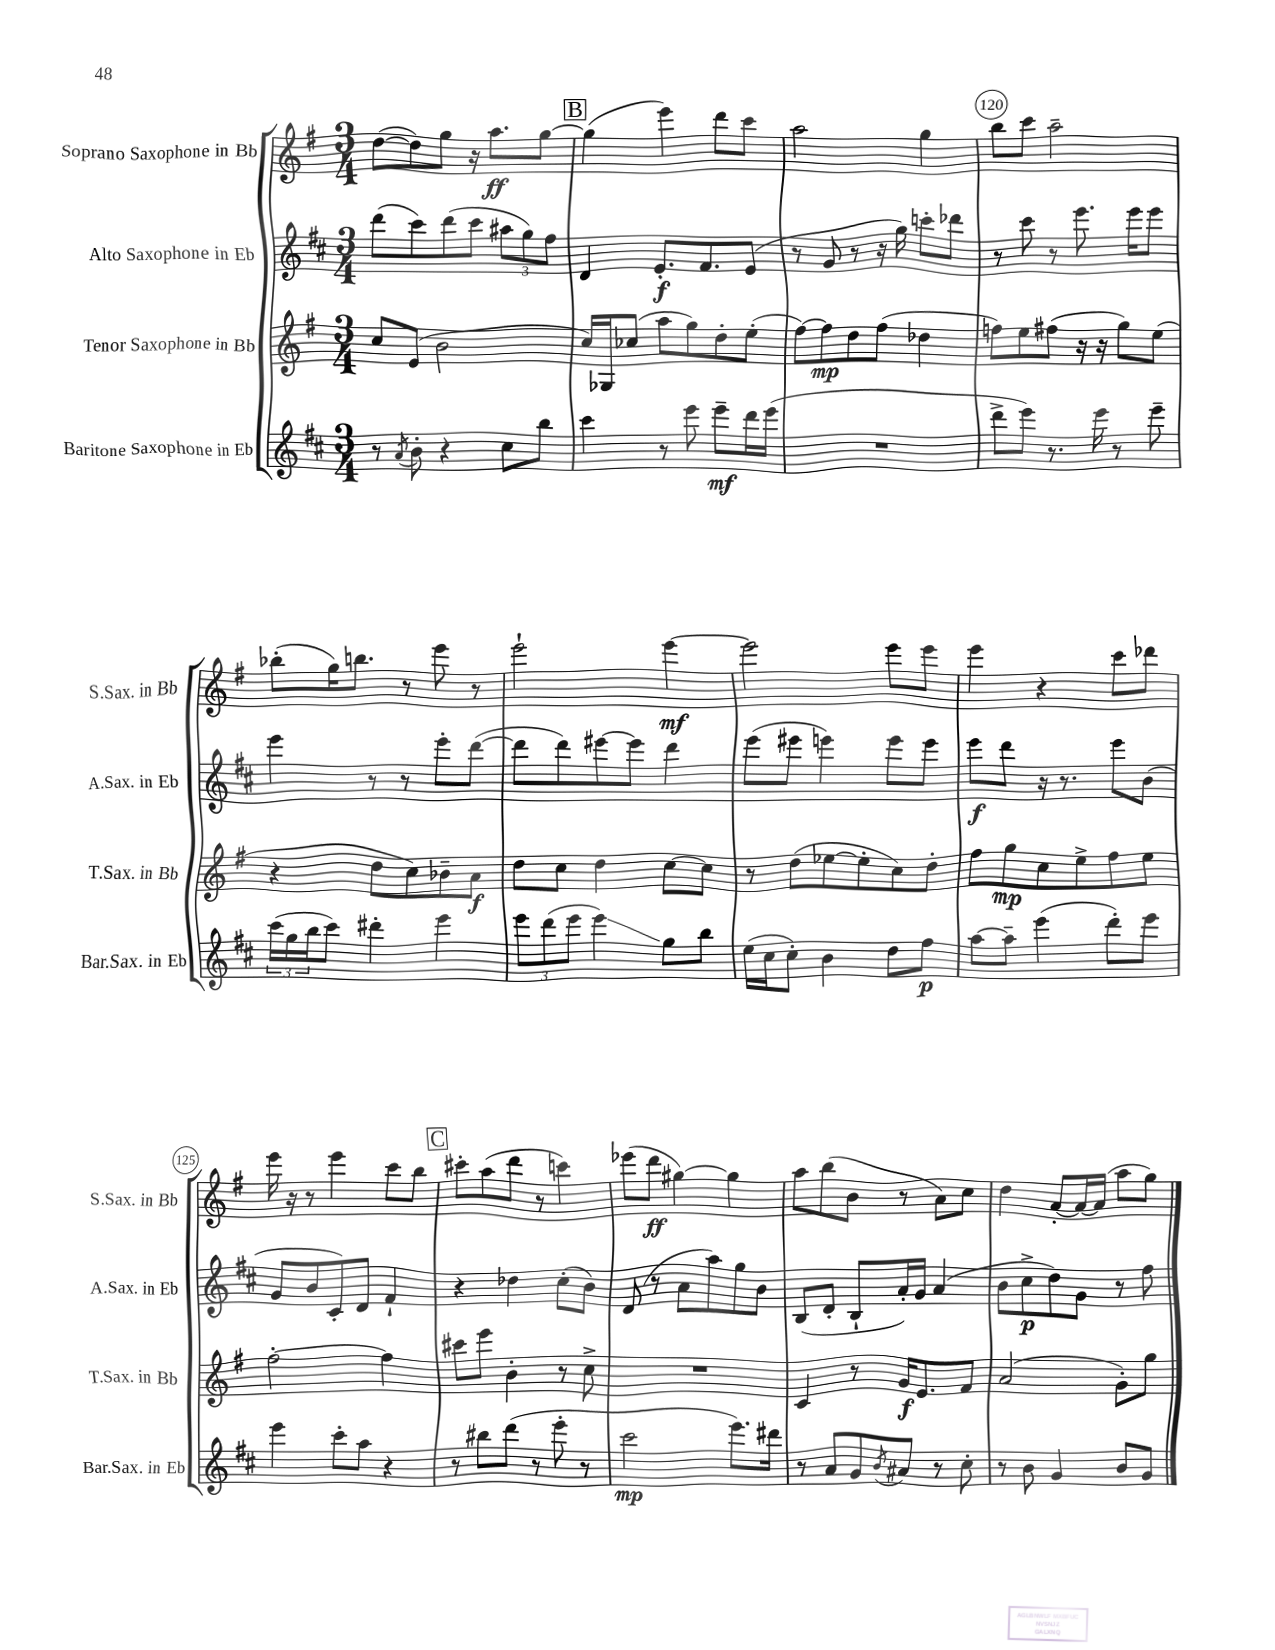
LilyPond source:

<<
\new StaffGroup <<
\new Staff = "s0" \with { instrumentName = "Soprano Saxophone in Bb" shortInstrumentName = "S.Sax. in Bb" } {
    \clef treble \key g \major \numericTimeSignature \time 3/4
    d''8~( d''8) g''8 r16 a''8.\ff g''8~ |
    \mark \markup { \box "B" } g''4( e'''4) d'''8 c'''8 |
    a''2 g''4 |
    b''8 c'''8 a''2-- |
    bes''8-.( g''16) b''8. r8 e'''8 r8 |
    e'''2-! e'''4~\mf |
    e'''2 e'''8 e'''8 |
    e'''4 r4 c'''8 des'''8 |
    e'''16 r16 r8 e'''4 c'''8 b''8 |
    \mark \markup { \box "C" } cis'''8-. a''8( d'''8 r8 c'''4) |
    ees'''8( d'''8\ff gis''4~) gis''4 |
    a''8 b''8( b'8 r8 a'8) c''8 |
    d''4 a'8~-. a'16~ a'16( a''8 g''8) \bar "|." |
}
\new Staff = "s1" \with { instrumentName = "Alto Saxophone in Eb" shortInstrumentName = "A.Sax. in Eb" } {
    \clef treble \key d \major \numericTimeSignature \time 3/4
    d'''8( cis'''8) d'''8( cis'''8 \tuplet 3/2 { ais''8 g''8) fis''8 } |
    \mark \markup { \box "B" } d'4 e'8.-.\f fis'8. e'8( |
    r8 g'8 r8 r16 g''16) c'''8-. des'''8 |
    r8 cis'''8 r8 e'''8. e'''16 e'''8 |
    e'''4 r8 r8 e'''8-. d'''8~( |
    d'''8 d'''8) eis'''8~ eis'''8 d'''4 |
    e'''8( eis'''8 e'''4) e'''8 e'''8 |
    e'''8\f d'''8 r16 r8. e'''8 b'8( |
    g'8 b'8 cis'8-.) d'8 fis'4-! |
    \mark \markup { \box "C" } r4 des''4 cis''8-.( b'8) |
    d'8( r8 a'8 a''8) g''8 b'8 |
    b8( d'8-. b8-! a'16-.) g'16 a'4( |
    b'8 cis''8->\p d''8) g'8 r8 fis''8 \bar "|." |
}
\new Staff = "s2" \with { instrumentName = "Tenor Saxophone in Bb" shortInstrumentName = "T.Sax. in Bb" } {
    \clef treble \key g \major \numericTimeSignature \time 3/4
    c''8 e'8( b'2 |
    \mark \markup { \box "B" } c''16) ges16 ces''8( a''8 g''8) d''8-. e''8-.( |
    fis''8~) fis''8\mp d''8 fis''8( des''4 |
    f''8) e''8 fis''8( r16 r16 g''8) e''8( |
    r4 d''8 c''8) bes'8-- a'8\f |
    d''8 c''8 d''4 c''8~ c''8 |
    r8 d''8( ees''8~ ees''8-. c''8) d''8-. |
    fis''8 g''8\mp c''8 e''8-> fis''8 e''8 |
    fis''2~-. fis''4 |
    \mark \markup { \box "C" } cis'''8 e'''8 b'4-. r8 c''8-> |
    R2. |
    c'4 r8 g'16\f e'8. fis'8 |
    a'2( g'8-.) g''8 \bar "|." |
}
\new Staff = "s3" \with { instrumentName = "Baritone Saxophone in Eb" shortInstrumentName = "Bar.Sax. in Eb" } {
    \clef treble \key d \major \numericTimeSignature \time 3/4
    r8 \acciaccatura { a'8 } b'8-. r4 cis''8 b''8 |
    \mark \markup { \box "B" } cis'''4 r8 e'''8 e'''8--\mf d'''16 e'''16( |
    R2. |
    d'''8-> e'''8) r8. e'''16 r8 e'''8-- |
    \tuplet 3/2 { cis'''16( g''16 b''16 } cis'''8) dis'''4-. e'''4 |
    \tuplet 3/2 { e'''8 d'''8( e'''8 } e'''4\glissando) g''8 b''8 |
    e''16( cis''16 cis''8-.) b'4 d''8 fis''8\p |
    a''8~ a''8-- e'''4( d'''8-.) e'''8 |
    e'''4 cis'''8-. a''8 r4 |
    \mark \markup { \box "C" } r8 bis''8 d'''8( r8 e'''8-. r8 |
    cis'''2\mp e'''8.) dis'''16 |
    r8 a'8 g'8 \acciaccatura { b'8 } ais'8 r8 cis''8-. |
    r8 b'8 g'4 b'8 g'8 \bar "|." |
}
>>
>>
\layout { \context { \Score currentBarNumber = #117 \override BarNumber.break-visibility = ##(#f #t #t) barNumberVisibility = #(every-nth-bar-number-visible 5) \override BarNumber.stencil = #(make-stencil-circler 0.1 0.3 ly:text-interface::print) } }
